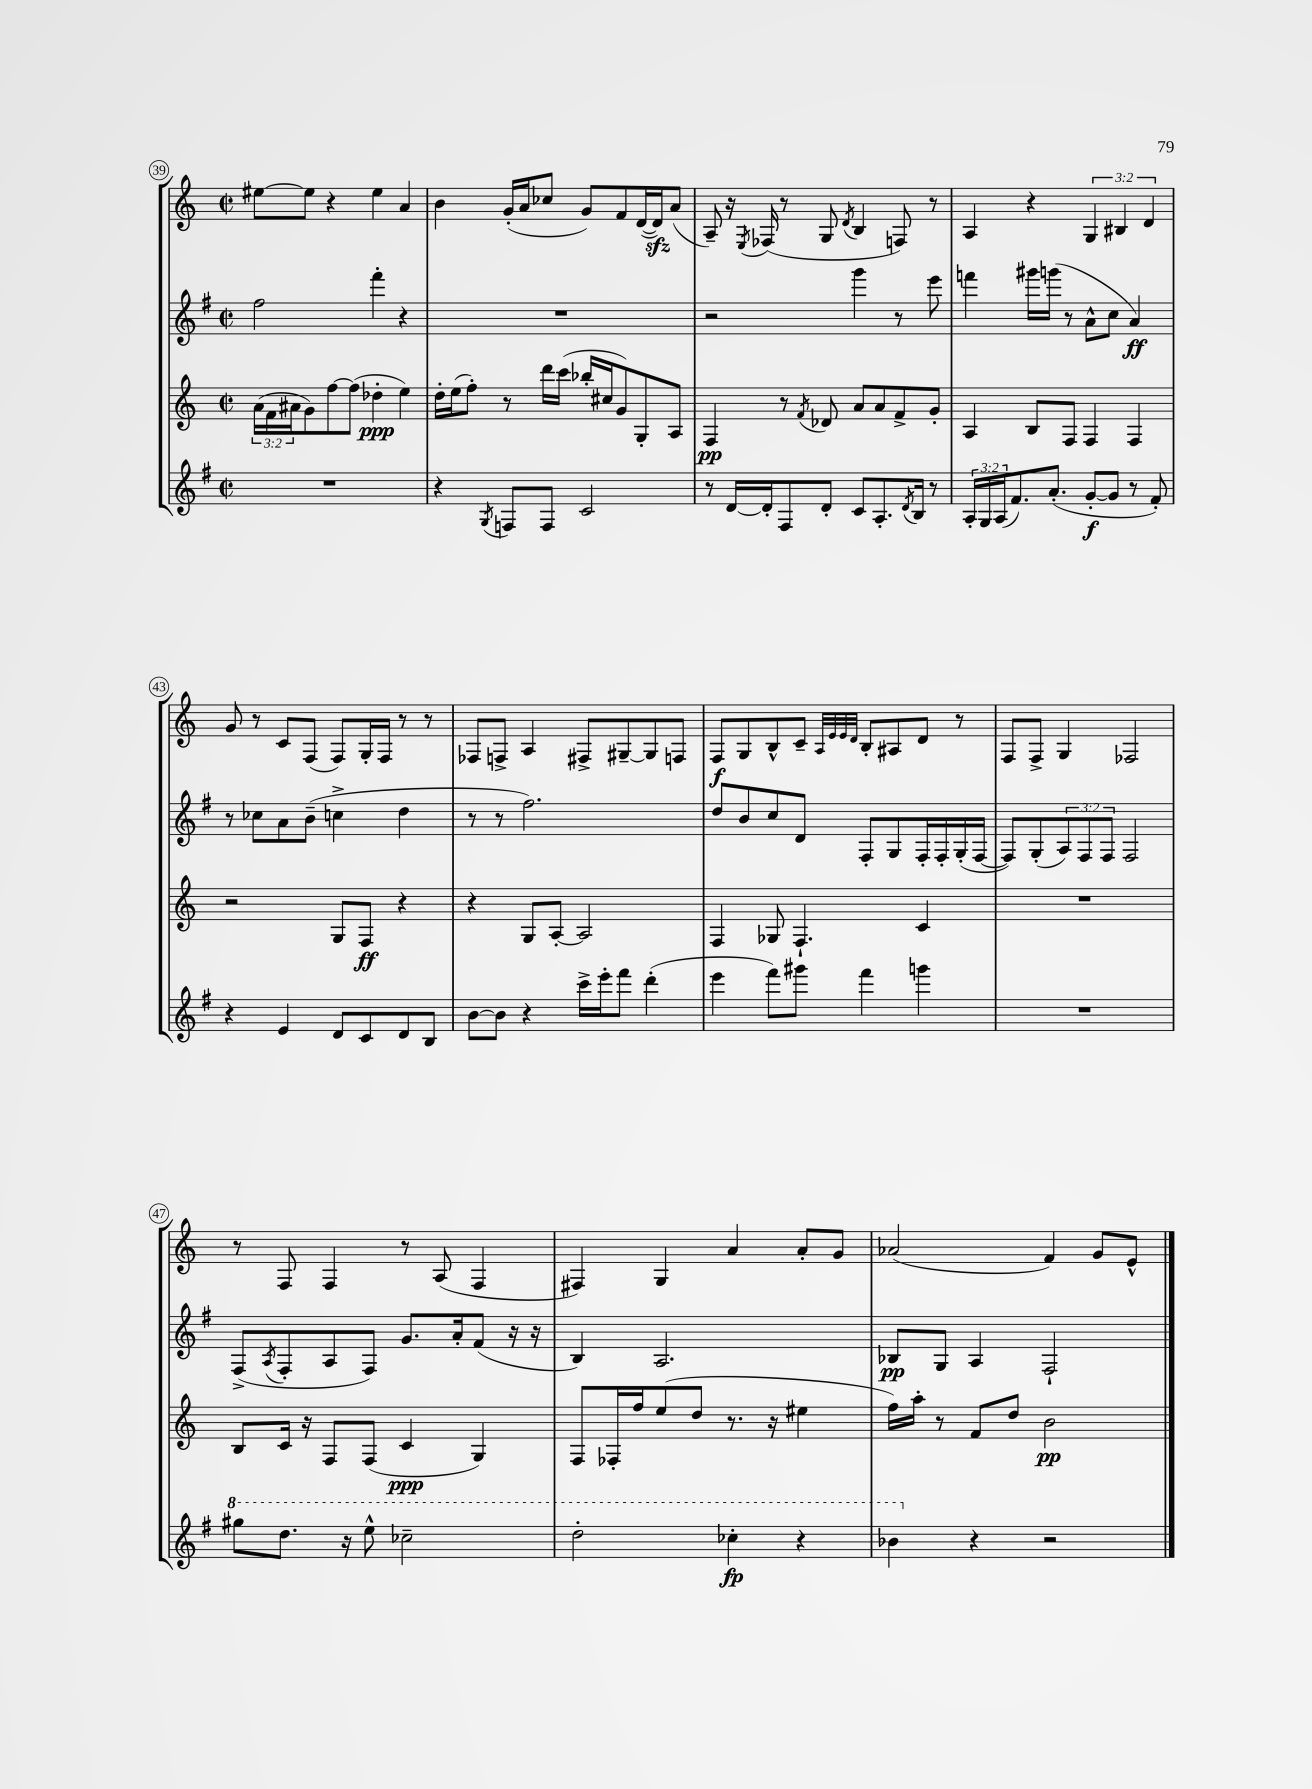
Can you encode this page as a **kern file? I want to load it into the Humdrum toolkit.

**kern	**kern	**kern	**kern
*staff4	*staff3	*staff2	*staff1
*clefG2	*clefG2	*clefG2	*clefG2
*k[f#]	*k[]	*k[f#]	*k[]
*M2/2	*M2/2	*M2/2	*M2/2
*met(c|)	*met(c|)	*met(c|)	*met(c|)
1r	(24a\LL	2ff#\	[8ee#\L
.	24f\	.	.
.	24a#\J	.	.
.	8g\)	.	8ee#\]J
.	[8ff\	.	4r
.	(8ff\]J	.	.
.	4dd-'\	4fff#'\	4ee#\
.	4ee\)	4r	4a/
=	=	=	=
4r	16dd'\LL	1r	4b\
.	(16ee\J	.	.
.	8ff'\J)	.	.
8qG/	.	.	.
8F/L	8r	.	(16g'/LL
.	.	.	16a/J
8F/J	16ddd\LL	.	8cc-/J
.	(16ccc\JJ	.	.
2c/	16bb-'/LL	.	8g/L)
.	16cc#/J	.	.
.	8g/)	.	8f/
.	8G'/	.	([16d/L
.	.	.	16d/]J)
.	8A/J	.	(8a/J
=	=	=	=
8r	4F/	2r	8A~/)
[16d/LL	.	.	16r
.	.	.	8qE/
16d'/]J	.	.	(16F-/
8F#/	8r	.	8r
.	8qf/	.	.
8d'/J	8d-/	.	8G/
.	.	.	8qd/
8c/L	8a/L	4ggg\	4B/
8.A'/	8a/	.	.
.	8f^/	8r	8F/)
8qd/	.	.	.
16B/Jk	.	.	.
8r	8g'/J	8eee\	8r
=	=	=	=
24A'/LL	4A/	4fff\	4A/
24G/	.	.	.
(24A/J	.	.	.
8.f#/)	.	.	.
.	8B/L	16ggg#\LL	4r
(8.a'/J	.	(16ggg\JJ	.
.	8F/J	8r	.
[8g'/L	4F/	8a^^\L	6G/
8g/]J	.	8cc\J	.
.	.	.	6B#/
8r	4F/	4a/)	.
.	.	.	6d/
8f#'/)	.	.	.
=	=	=	=
4r	2r	8r	8g/
.	.	8cc-\L	8r
4e/	.	8a\	8c/L
.	.	(8b~\J	(8F/J
8d/L	8G/L	4cc^\	8F/L)
8c/	8F/J	.	16G'/L
.	.	.	16F/JJ
8d/	4r	4dd\	8r
8B/J	.	.	8r
=	=	=	=
[8b\L	4r	8r	8F-/L
8b\]J	.	8r	8F^/J
4r	8G/L	2.ff#\)	4A/
.	[8A'/J	.	.
16ccc^\LL	2A/]	.	8F#^/L
16eee'\J	.	.	.
8fff#\J	.	.	[8G#~/
(4ddd'\	.	.	8G#/]
.	.	.	8F/J
=	=	=	=
4eee\	4F/	8dd/L	8F/L
.	.	8b/	8G/
8fff#\L)	8G-/	8cc/	8B^^/
8ggg#\J	4.F`/	8d/J	8c~/J
.	.	.	32qqA/LLL
.	.	.	32qqe/
.	.	.	32qqe/
.	.	.	32qqd/JJJ
4fff#\	.	8F#'/L	8B'/L
.	.	8G/	8A#/
4ggg\	4c/	16F#'/L	8d/J
.	.	16F#'/	.
.	.	(16G'/	8r
.	.	[16F#/JJ	.
=	=	=	=
1r	1r	8F#/]L)	8F/L
.	.	(8G'/	8F^/J
.	.	12A/)	4G/
.	.	12F#/	.
.	.	12F#/J	.
.	.	2F#/	2F-/
=	=	=	=
8ggg#\L	8B/L	(8F#^/L	8r
.	.	8qA/	.
8.ddd\J	16c/Jk	8F#'/	8F/
.	16r	.	.
.	8F/L	8A/	4F/
16r	.	.	.
8eee^^\	(8F/J	8F#/J)	.
2ccc-~\	4c/	8.g/L	8r
.	.	.	(8A/
.	.	16a'/k	.
.	4G/)	(8f#/J	4F/
.	.	16r	.
.	.	16r	.
=	=	=	=
2ddd'\	8F/L	4B/)	4F#/)
.	16F-'/L	.	.
.	16ff/J	.	.
.	(8ee/	2.A/	4G/
.	8dd/J	.	.
4ccc-'\	8.r	.	4a/
.	16r	.	.
4r	4ee#\	.	8a'/L
.	.	.	8g/J
=	=	=	=
4bb-\	16ff\LL)	8B-/L	(2a-/
.	16aa'\JJ	.	.
.	8r	8G/J	.
4r	8f/L	4A/	.
.	8dd/J	.	.
2r	2b\	2F#`/	4f/)
.	.	.	8g/L
.	.	.	8e^^/J
==	==	==	==
*-	*-	*-	*-
